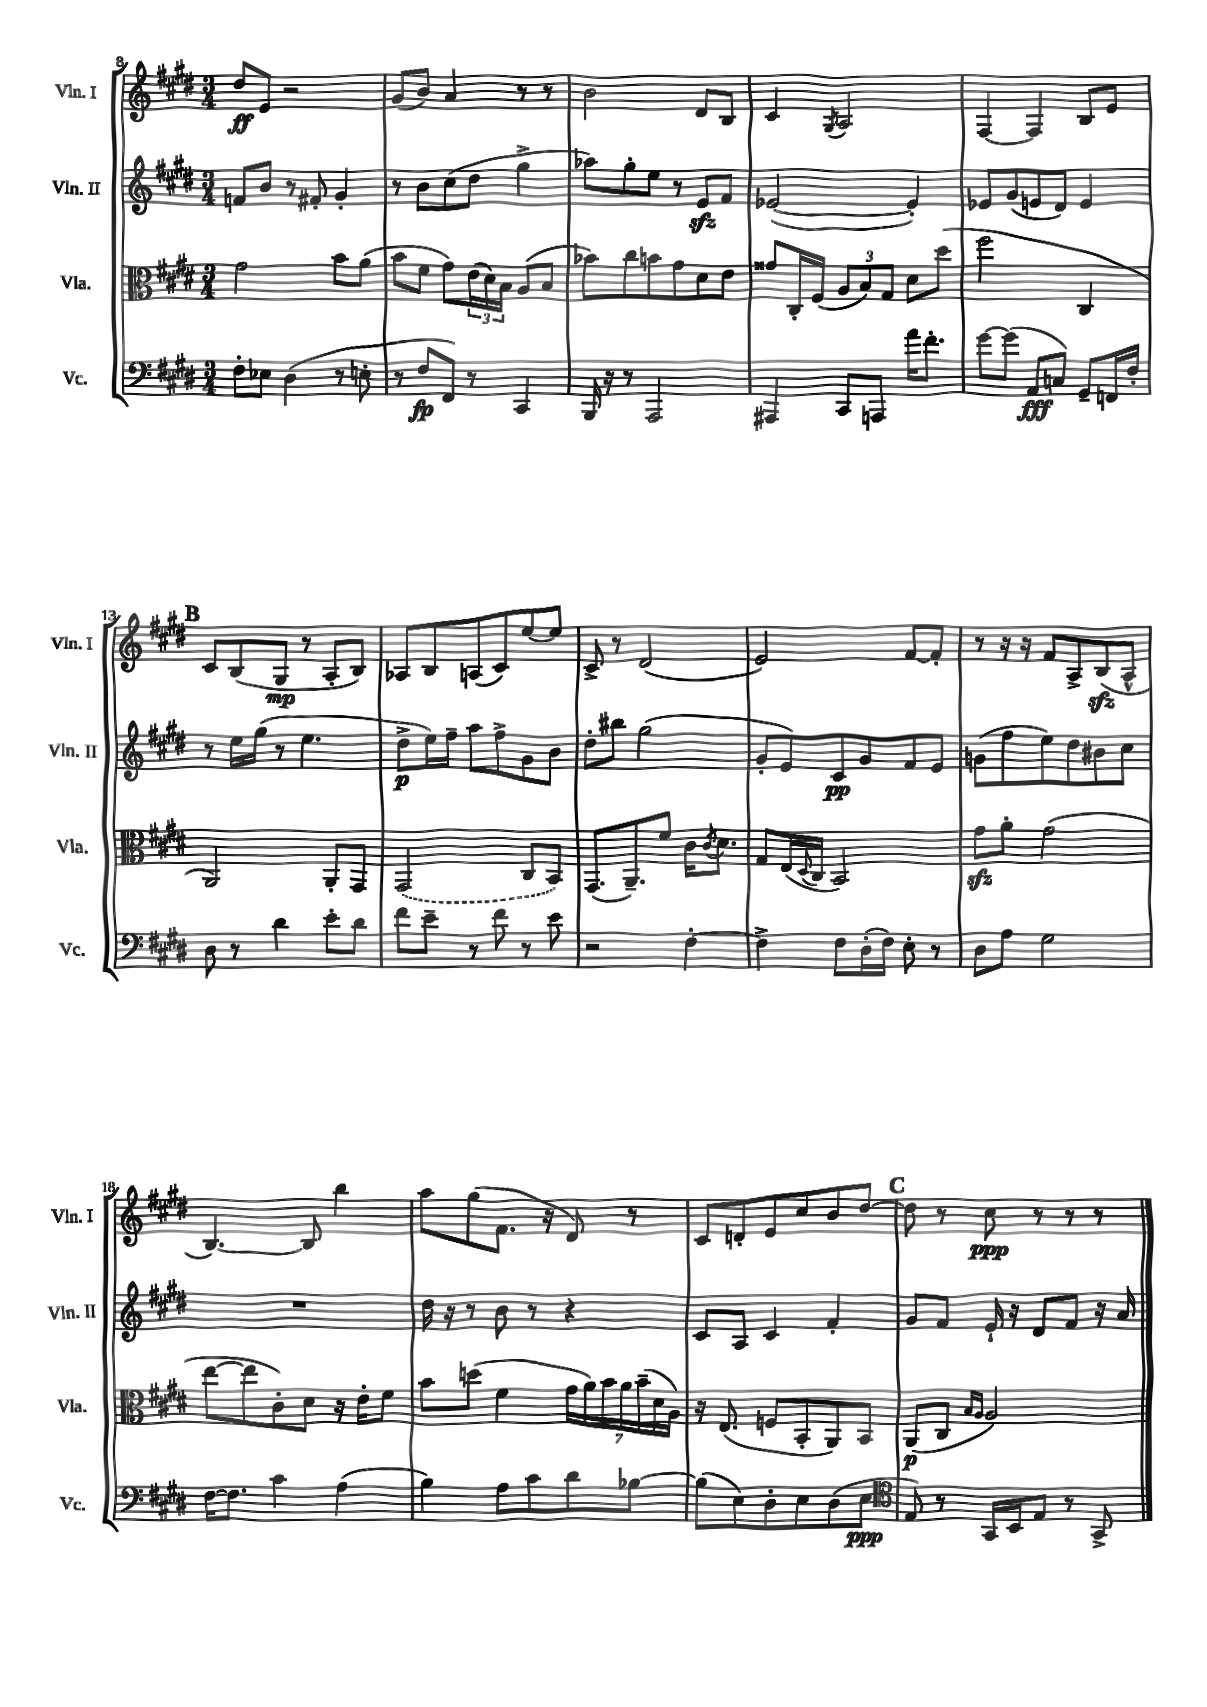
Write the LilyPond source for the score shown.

<<
\new StaffGroup <<
\new Staff = "s0" \with { instrumentName = "Vln. I" shortInstrumentName = "Vln. I" } {
    \clef treble \key e \major \numericTimeSignature \time 3/4
    dis''8\ff e'8 r2 |
    gis'8( b'8) a'4 r8 r8 |
    b'2 dis'8 b8 |
    cis'4 \acciaccatura { gis8 } a2 |
    fis4~ fis4 b8 e'8 |
    \mark \markup { \bold "B" } cis'8 b8( gis8\mp r8 a8-. b8) |
    aes8 b8 a8( cis'8) e''8~ e''8 |
    cis'8-> r8 dis'2( |
    e'2) fis'8~ fis'8-. |
    r8 r16 r16 fis'8 a8-> b8\sfz( a8-^ |
    b4.~) b8 b''4 |
    a''8 gis''8( fis'8. r16 dis'8) r8 |
    cis'8 d'8-. e'8 cis''8 b'8 dis''8~ |
    \mark \markup { \bold "C" } dis''8 r8 cis''8\ppp r8 r8 r8 \bar "|." |
}
\new Staff = "s1" \with { instrumentName = "Vln. II" shortInstrumentName = "Vln. II" } {
    \clef treble \key e \major \numericTimeSignature \time 3/4
    f'8 b'8 r8 fis'8-. gis'4-. |
    r8 b'8 cis''8( dis''8 gis''4-> |
    aes''8) gis''8-. e''8 r8 e'8\sfz fis'8 |
    ees'2~( ees'4-.) |
    ees'8 gis'8( e'8 dis'8) e'4 |
    \mark \markup { \bold "B" } r8 e''16 gis''16( r8 e''4. |
    dis''8->\p e''16) fis''16-- a''8 fis''8-> gis'8 b'8 |
    dis''8-. bis''8 gis''2( |
    gis'8-. e'8) cis'8\pp gis'8 fis'8 e'8 |
    g'8( fis''8 e''8) dis''8 bis'8 cis''8 |
    R2. |
    dis''16 r16 r8 b'8 r8 r4 |
    cis'8 a8 cis'4 fis'4-. |
    \mark \markup { \bold "C" } gis'8 fis'8 e'16-! r16 dis'8 fis'8 r16 a'16 \bar "|." |
}
\new Staff = "s2" \with { instrumentName = "Vla." shortInstrumentName = "Vla." } {
    \clef alto \key e \major \numericTimeSignature \time 3/4
    gis'2 b'8 a'8( |
    b'8 fis'8 gis'8) \tuplet 3/2 { e'16( dis'16) b16 } a8( b8 |
    bes'8) cis''8 b'8 gis'8 dis'8 e'8 |
    gisis'8 cis16-. fis16( \tuplet 3/2 { a8 b8) gis8 } dis'8 dis''8( |
    fis''2 cis4 |
    \mark \markup { \bold "B" } a,2) a,8-. gis,8 |
    \once \slurDashed gis,2( cis8 b,8) |
    gis,8.( a,8.--) fis'8 cis'16 \acciaccatura { cis'8 } dis'8. |
    gis8 e16( \appoggiatura { dis8 } cis16 b,2) |
    gis'8\sfz a'8-. gis'2( |
    e''8~ e''8 cis'8-.) dis'8 r16 e'16-. fis'8 |
    b'8 d''8( fis'4 \tuplet 7/4 { gis'16 a'16) b'16 a'16 b'16--( dis'16 a16) } |
    r16 e8.( f8 b,8-. a,8) b,8 |
    \mark \markup { \bold "C" } a,8\p( cis8 \grace { b16 a16 } a2) \bar "|." |
}
\new Staff = "s3" \with { instrumentName = "Vc." shortInstrumentName = "Vc." } {
    \clef bass \key e \major \numericTimeSignature \time 3/4
    fis8-. ees8 dis4( r8 e8-. |
    r8 fis8\fp fis,8) r8 cis,4 |
    b,,16 r16 r8 a,,2 |
    ais,,4 cis,8 a,,8 a'16 fis'8.-. |
    gis'8~ gis'8( a,8\fff c8) gis,8-- f,16 fis16-. |
    \mark \markup { \bold "B" } dis8 r8 dis'4 e'8-. dis'8 |
    fis'8 e'8-- r8 fis'8 r8 e'8 |
    r2 fis4~-. |
    fis4-> fis8 dis16-.( fis16) e8-. r8 |
    dis8 a8 gis2 |
    fis16~ fis8. cis'4 a4( |
    b4) a8 cis'8 dis'8 bes8~ |
    bes8( e8) dis8-. e8 dis8( e8\ppp |
    \mark \markup { \bold "C" } \clef tenor e8) r8 gis,16 b,16 e8 r8 gis,8-> \bar "|." |
}
>>
>>
\layout { \context { \Score currentBarNumber = #8 } }
